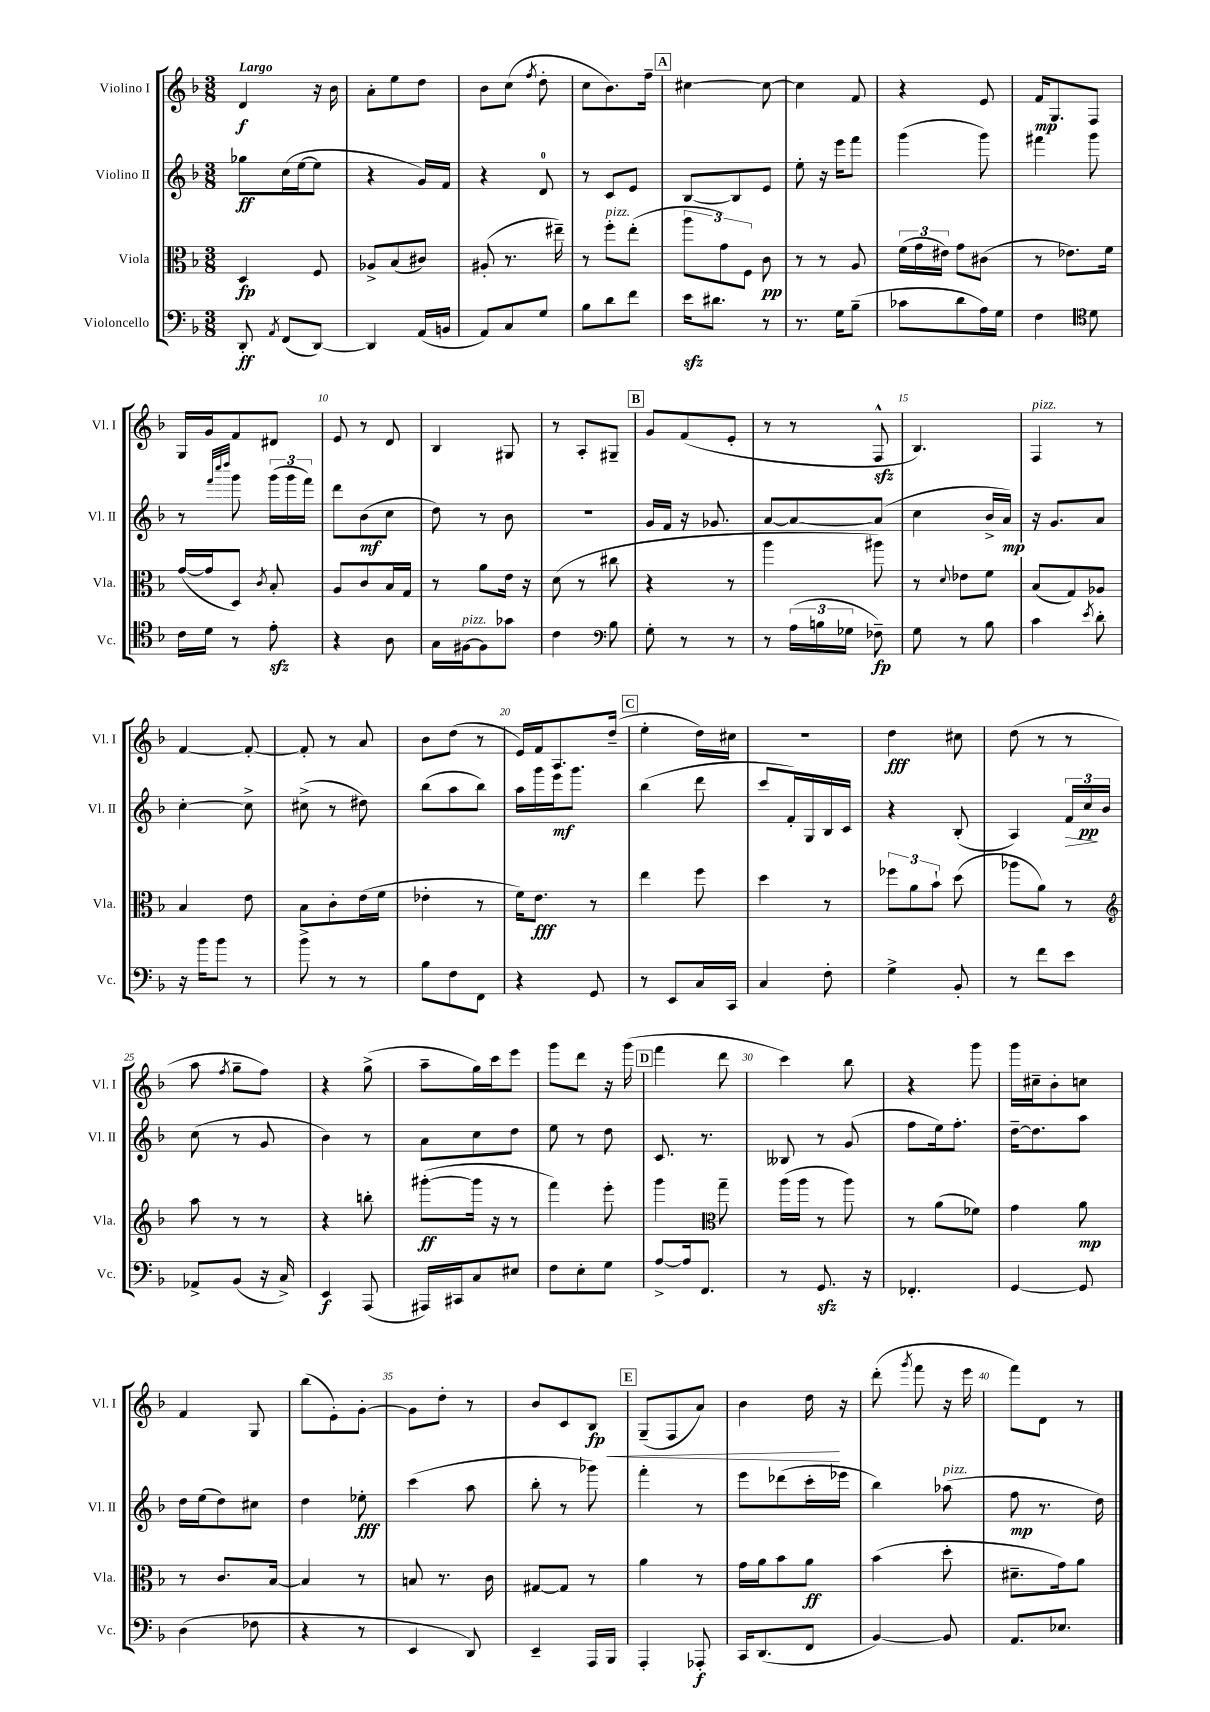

**kern	**kern	**kern	**kern
*staff4	*staff3	*staff2	*staff1
*clefF4	*clefC3	*clefG2	*clefG2
*k[b-]	*k[b-]	*k[b-]	*k[b-]
*M3/8	*M3/8	*M3/8	*M3/8
8DD'	4D	8gg-	4d
8qAA	.	.	.
(8FF	.	(16cc	.
.	.	[16ee	.
[8DD)	8F	8ee]	16r
.	.	.	16b-
=	=	=	=
4DD]	8A-^	4r	8a'
.	(8B-	.	8ee
(16AA	8c#)	16g)	8dd
16BB	.	16f	.
=	=	=	=
8AA)	(8A#'	4r	8b-
8C	8.r	.	(8cc
.	.	.	8qff
8G	.	8d	8dd'
.	16ee#~)	.	.
=	=	=	=
8B-	8r	8r	8cc
8d	8ff'	8c	8.b-)
8f	(8ee'	8e	.
.	.	.	16ff~
=	=	=	=
16e	12aa	[8B-	[4cc#
8.d#	.	.	.
.	12g)	.	.
.	.	8B-]	.
.	12F	.	.
8r	8c	8e	8cc#_
=	=	=	=
8.r	8r	8ee'	4cc#]
.	8r	16r	.
16G	.	16eee	.
(8B-~	8A	8fff	8f
=	=	=	=
8c-	(24f	(4ggg	4r
.	24g	.	.
.	24e#)	.	.
8d	8g	.	.
16A)	(8c#	8ggg)	8e
16G	.	.	.
=	=	=	=
4F	8r	4fff#	16f
.	.	.	8.G
.	8.e-)	.	.
*clefC4	*	*	*
8d	.	8ggg	8F
.	16f	.	.
=	=	=	=
16c	([16g	8r	16G
16d	16g]	.	16g
.	.	32qqfff	.
.	.	32qqcccc	.
.	.	32qqdddd	.
8r	8D)	8ggg	8f
.	8qc	.	.
8e'	8B-'	(24ggg	8d#
.	.	24ggg	.
.	.	24fff)	.
=	=	=	=
4r	8A	8ddd	8e
.	8c	(8b-	8r
8A	16B-	8cc	8d
.	16G	.	.
=	=	=	=
16G	8r	8dd)	4B-
[16F#	.	.	.
8F#]	8a	8r	.
8g-	16e	8b-	8G#
.	16r	.	.
=	=	=	=
4c	(8d	4.r	8r
.	8r	.	8A'
*clefF4	*	*	*
8B-	8cc#	.	8G#~
=	=	=	=
8G'	4r	16g	8g
.	.	16f	.
8r	.	16r	(8f
.	.	8.g-	.
8r	8r	.	8e'
=	=	=	=
8r	4aa	[8a	8r
(24A	.	8a_	8r
24B	.	.	.
24G-	.	.	.
8F-~)	8aa#)	(8a]	8F^^
=	=	=	=
8G	8r	4cc	4.B-)
.	8qqd	.	.
8r	8e-	.	.
8B-	8f	16b-^	.
.	.	16a)	.
=	=	=	=
4c	(8B-	16r	4F
.	.	8.g	.
.	8G)	.	.
8qe	.	.	.
8d'	8A-	8a	8r
=	=	=	=
16r	4B-	[4cc'	[4f
16b-	.	.	.
8b-	.	.	.
8r	8e	8cc^]	8f'_
=	=	=	=
8b-^	8B-	(8cc#^	8f']
8r	8c'	8r	8r
8r	(16e	8dd#)	8a
.	16f	.	.
=	=	=	=
8B-	4e-'	(8bb-	8b-
8F	.	8aa	(8dd
8FF	8r	8bb-)	8r
=	=	=	=
4r	16f)	16aa	16e)
.	8.e	16ggg	16f
.	.	16eee	8.A
.	.	8.ggg	.
8GG	8r	.	.
.	.	.	(16dd~
=	=	=	=
8r	4ee	(4bb-	4ee'
8EE	.	.	.
16C	8ff	8ddd	16dd)
16CC	.	.	16cc#
=	=	=	=
4C	4dd	8ccc	4.r
.	.	16f')	.
.	.	16G	.
8F'	8r	16B-	.
.	.	16c	.
=	=	=	=
4G^	12ff-	4r	4dd
.	12a	.	.
.	12b-`	.	.
8BB-'	(8dd	(8B-'	8cc#
=	=	=	=
8r	8aa-	4A)	(8dd
8f	8a)	.	8r
8e	8r	24f	8r
.	.	24cc	.
.	.	24b-	.
=	=	=	=
*	*clefG2	*	*
8AA-^	8aa	(8cc	8aa
.	.	.	8qff
(8BB-	8r	8r	8gg~
16r	8r	8g	8ff)
16C^)	.	.	.
=	=	=	=
4EE	4r	4b-)	4r
(8AAA	8bb'	8r	(8gg^
=	=	=	=
16AAA#)	([8ggg#'	8a	8aa~
16CC#	.	.	.
8C	16ggg#]	8cc	16gg)
.	16r	.	16ccc
8E#	8r	8dd	8eee
=	=	=	=
8F	4fff)	8ee	8ggg
8E'	.	8r	8ddd
8G	8eee'	8dd	16r
.	.	.	(16ggg
=	=	=	=
[8A^	4ggg	8.c	4fff
16A]	.	.	.
8.FF	.	8.r	.
*	*clefC3	*	*
.	8gg~	.	8ddd
=	=	=	=
8r	(16aa	8B--	4ccc)
.	16aa	.	.
8.GG	8r	8r	.
.	8aa)	(8g	8bb-
16r	.	.	.
=	=	=	=
4.FF-'	8r	8ff	4r
.	(8a	16ee)	.
.	.	8.ff'	.
.	8f-)	.	8ggg
=	=	=	=
[4GG	4g	[16dd~	16ggg
.	.	8.dd]	16cc#~
.	.	.	8b-'
8GG]	8a	8aa	8cc
=	=	=	=
(4D	8r	16dd	4f
.	.	(16ee	.
.	8.c	8dd)	.
8F-	.	8cc#	8G
.	[16B-	.	.
=	=	=	=
4r	4B-]	4dd	(8bb-
.	.	.	8e')
8r	8r	8ee-'	[8g'
=	=	=	=
4EE	8B	(4ccc	8g]
.	8.r	.	8dd'
8DD)	.	8aa	8r
.	16c	.	.
=	=	=	=
4EE~	[8G#	8bb-'	8b-
.	8G#]	8r	8c
16AAA	8r	8ggg-)	8B-
16BBB-	.	.	.
=	=	=	=
4AAA'	4a	4fff'	(8G~
.	.	.	8F
8AAA-'	8r	8r	8a)
=	=	=	=
16CC	16g	8eee	4b-
(8.DD	16a	.	.
.	8b-	(8ddd-	.
8FF	8a	16ccc'	16dd
.	.	16eee-	16r
=	=	=	=
[4BB-)	(4b-	4bb-)	(8ddd'
.	.	.	8qggg
.	.	.	8fff
8BB-]	8dd'	(8aa-	16r
.	.	.	16eee
=	=	=	=
8.AA	8.d#~	8ff	8fff)
.	.	8.r	8d
8.E-	16g)	.	.
.	8a	.	8r
.	.	16dd)	.
==	==	==	==
*-	*-	*-	*-
